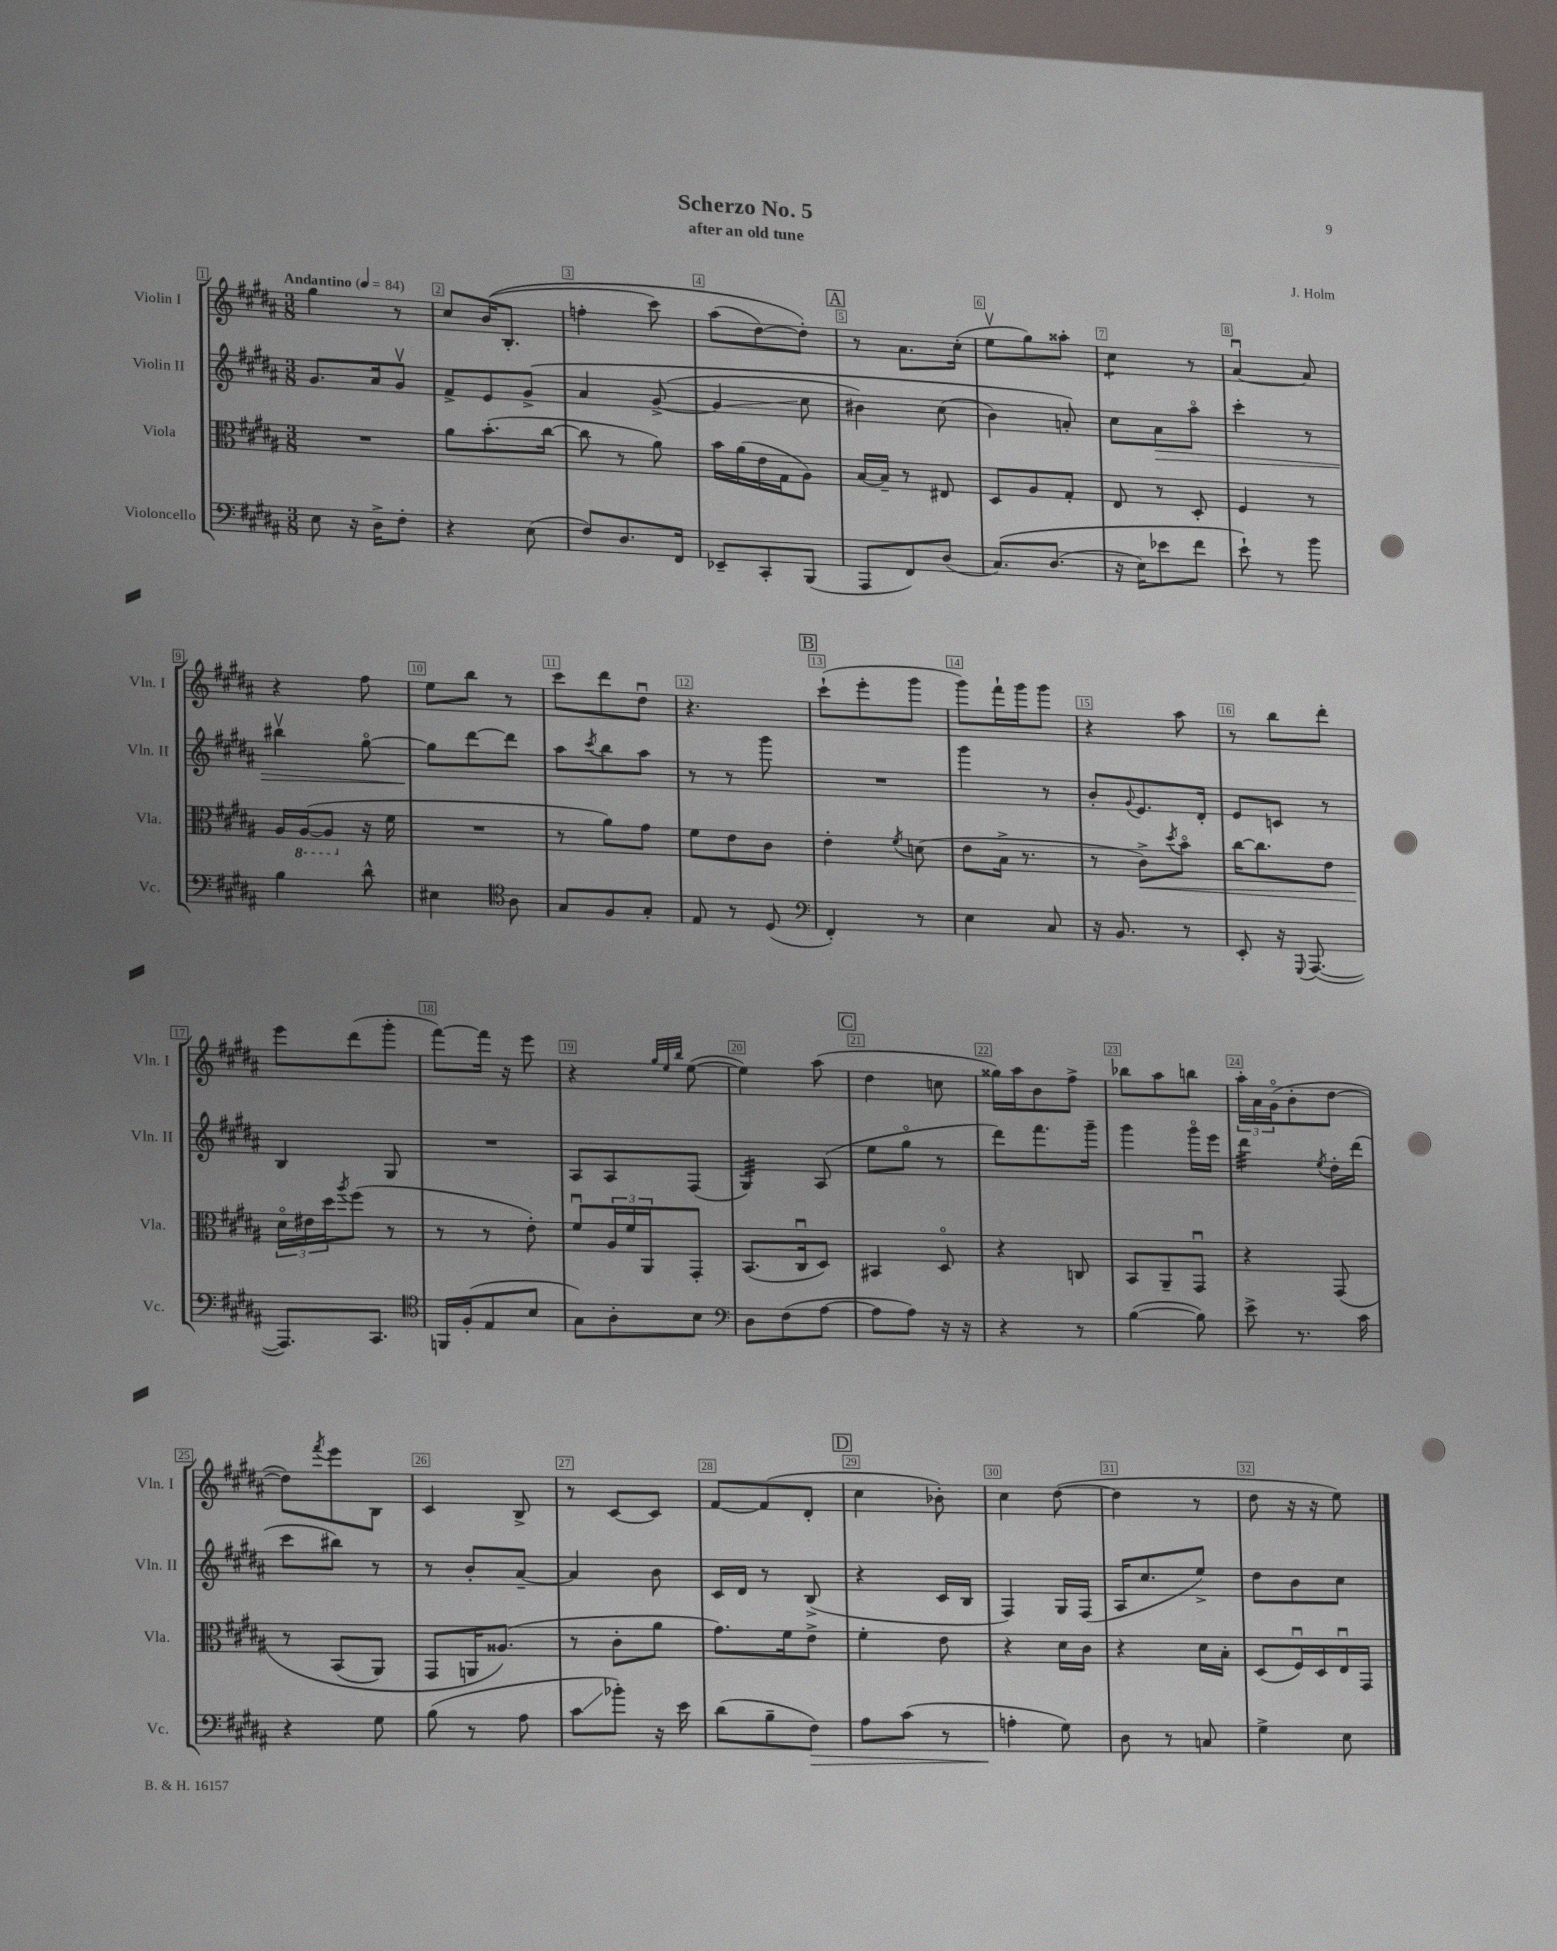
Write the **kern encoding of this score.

**kern	**kern	**kern	**kern
*staff4	*staff3	*staff2	*staff1
*clefF4	*clefC3	*clefG2	*clefG2
*k[f#c#g#d#a#]	*k[f#c#g#d#a#]	*k[f#c#g#d#a#]	*k[f#c#g#d#a#]
*M3/8	*M3/8	*M3/8	*M3/8
*MM84	*MM84	*MM84	*MM84
8E	4.r	8.g#	4gg#
16r	.	.	.
16D#^	.	16a#	.
8F#'	.	8g#v	8r
=	=	=	=
4r	8a#	8f#^	8cc#
.	(8.b'	8e	&((16b
.	.	.	8.B'
(8E	.	&(8g#^	.
.	[16cc#	.	.
=	=	=	=
8F#)	8cc#]	4a#	4ff'
8.D#	8r	.	.
.	8a#)	([8g#^	8ccc#)
16FF#	.	.	.
=	=	=	=
8EE-~	16b	4g#]	(8aa#
.	(16a#	.	.
8CC#'	16e	.	[8dd#)
.	16G#	.	.
(8BBB	8A#)	8cc#	8dd#']&)
=	=	=	=
8AAA#	[16B	4b#)	8r
.	16B~]	.	.
8FF#)	8r	.	8.a#
(8D#	8E#	(8cc#	.
.	.	.	(16cc#'
=	=	=	=
&(8.C#)	8D#	4b)	8eev
.	8A#	.	8gg#)
(8.D#	.	.	.
.	8G#'	8a'&)	8aa##'
=	=	=	=
16r	8E	8cc#	4cc#
16E)	.	.	.
8e-	8r	8a#	.
8f#	8D#'	8aa#o	8r
=	=	=	=
8e`&)	4F#	4ccc#'	[4a#u
8r	.	.	.
8b	8r	8r	8a#]
=	=	=	=
4B	16A#	4bb#v	4r
.	([16AA#	.	.
.	8AA#]	.	.
8d#^^	16r	[8gg#o	8ff#
.	16f#	.	.
=	=	=	=
4E#	4.r	8gg#]	8ee
.	.	[8ddd#	8bb
*clefC4	*	*	*
8A#	.	8ddd#]	8r
=	=	=	=
8G#	8r	8aa#	8ccc#
.	.	8qccc#	.
8F#	8a#)	8bb	8ddd#
8G#'	8g#	8aa#	8dd#u
=	=	=	=
8E	8f#	8r	4.r
8r	8e	8r	.
(8D#	8c#	8ggg#	.
=	=	=	=
*clefF4	*	*	*
4FF#')	4e'	4.r	(8ccc#`
.	.	.	8eee'
.	8qf#	.	.
8r	(8d	.	8ggg#
=	=	=	=
4E	8e	4ggg#	8ggg#)
.	16B^	.	16fff#`
.	8.r	.	16ggg#
8C#	.	8r	8ggg#
=	=	=	=
16r	8r	8b'	4r
8.BB	.	.	.
.	.	8qqg#	.
.	8c#^)	8.e	.
.	8qdd#	.	.
8r	8bo	.	8aa#
.	.	16d#'	.
=	=	=	=
8EE'	[16cc#	8e	8r
.	8.cc#]	.	.
16r	.	8c	8bb
8qqGGG#	.	.	.
([8.AAA#	.	.	.
.	8e	8r	8ddd#'
=	=	=	=
8.AAA#])	24d#o	4B	8eee
.	24e#	.	.
.	24dd#	.	.
.	8qaa#	.	.
.	(8ff#	.	(8ddd#
8.CC#	.	.	.
.	8r	8G#	8ggg#'
=	=	=	=
*clefC4	*	*	*
16FF	8r	4.r	[8fff#)
(16F#'	.	.	.
8E	8r	.	16fff#]
.	.	.	16r
8B	8e')	.	8eee
=	=	=	=
8G#)	8f#u	8A#	4r
8A#'	24A#	8A#	.
.	24f#	.	.
.	24AA#	.	.
.	.	.	32qqgg#
.	.	.	32qqee
.	.	.	32qqbb
8B	8GG#'	(8F#	([8ee
=	=	=	=
*clefF4	*	*	*
8D#	(8.BB	4G#)	4ee])
(8F#	.	.	.
.	16C#u	.	.
[8A#	8D#)	(8A#	(8aa#
=	=	=	=
8A#]	4BB#	8ee	4dd#
8A#)	.	8gg#o	.
16r	8D#o	8r	8cc
16r	.	.	.
=	=	=	=
4r	4r	8ddd#)	16gg##)
.	.	.	16aa#
.	.	8.fff#	8b
8r	8C	.	8ff#^
.	.	16ggg#~	.
=	=	=	=
([4B	8BB	4ggg#	8bb-
.	8AA#~	.	8aa#
8B])	8GG#u	16ggg#o	8bb
.	.	16eee	.
=	=	=	=
8e^	4r	4ddd#	24aa#'
.	.	.	24a#
.	.	.	(24g#o
8.r	.	.	8b'
.	.	8qee	.
.	&(8GG#	16dd#'	[8dd#
16c#	.	(16ddd#	.
=	=	=	=
4r	8r	8ccc#	8dd#])
.	.	.	8qfff#
.	(8BB	8bb#)	8eee
8G#	8AA#)	8r	8B
=	=	=	=
(8B	8GG#	8r	4c#
8r	16AA	8b'	.
.	(8.A##&)	.	.
8A#	.	[8a#~	8B^
=	=	=	=
8c#	8r	4a#]	8r
8b-')	8c#'	.	[8c#
16r	8a#	8b	8c#]
16e	.	.	.
=	=	=	=
(8d#	8.g#)	16c#	[8f#
.	.	16d#	.
8B~	.	8r	(8f#]
.	16f#	.	.
8F#)	8e^	(8B^	8d#'
=	=	=	=
8A#	4f#'	4r	4cc#
(8c#	.	.	.
8r	8e	16c#	8b-')
.	.	16B	.
=	=	=	=
4A'	4r	4F#)	4cc#
8G#)	16d#	16G#	([8dd#
.	16c#	(16F#	.
=	=	=	=
8D#	4r	16A#	4dd#]
.	.	8.cc#	.
8r	.	.	.
8C	16d#	8ee^)	8r
.	16B'	.	.
=	=	=	=
4G#^	(8D#	8dd#	8dd#
.	16F#u)	8b	16r
.	16D#	.	16r
8E	16Eu	8cc#	8ee)
.	16GG#	.	.
==	==	==	==
*-	*-	*-	*-
